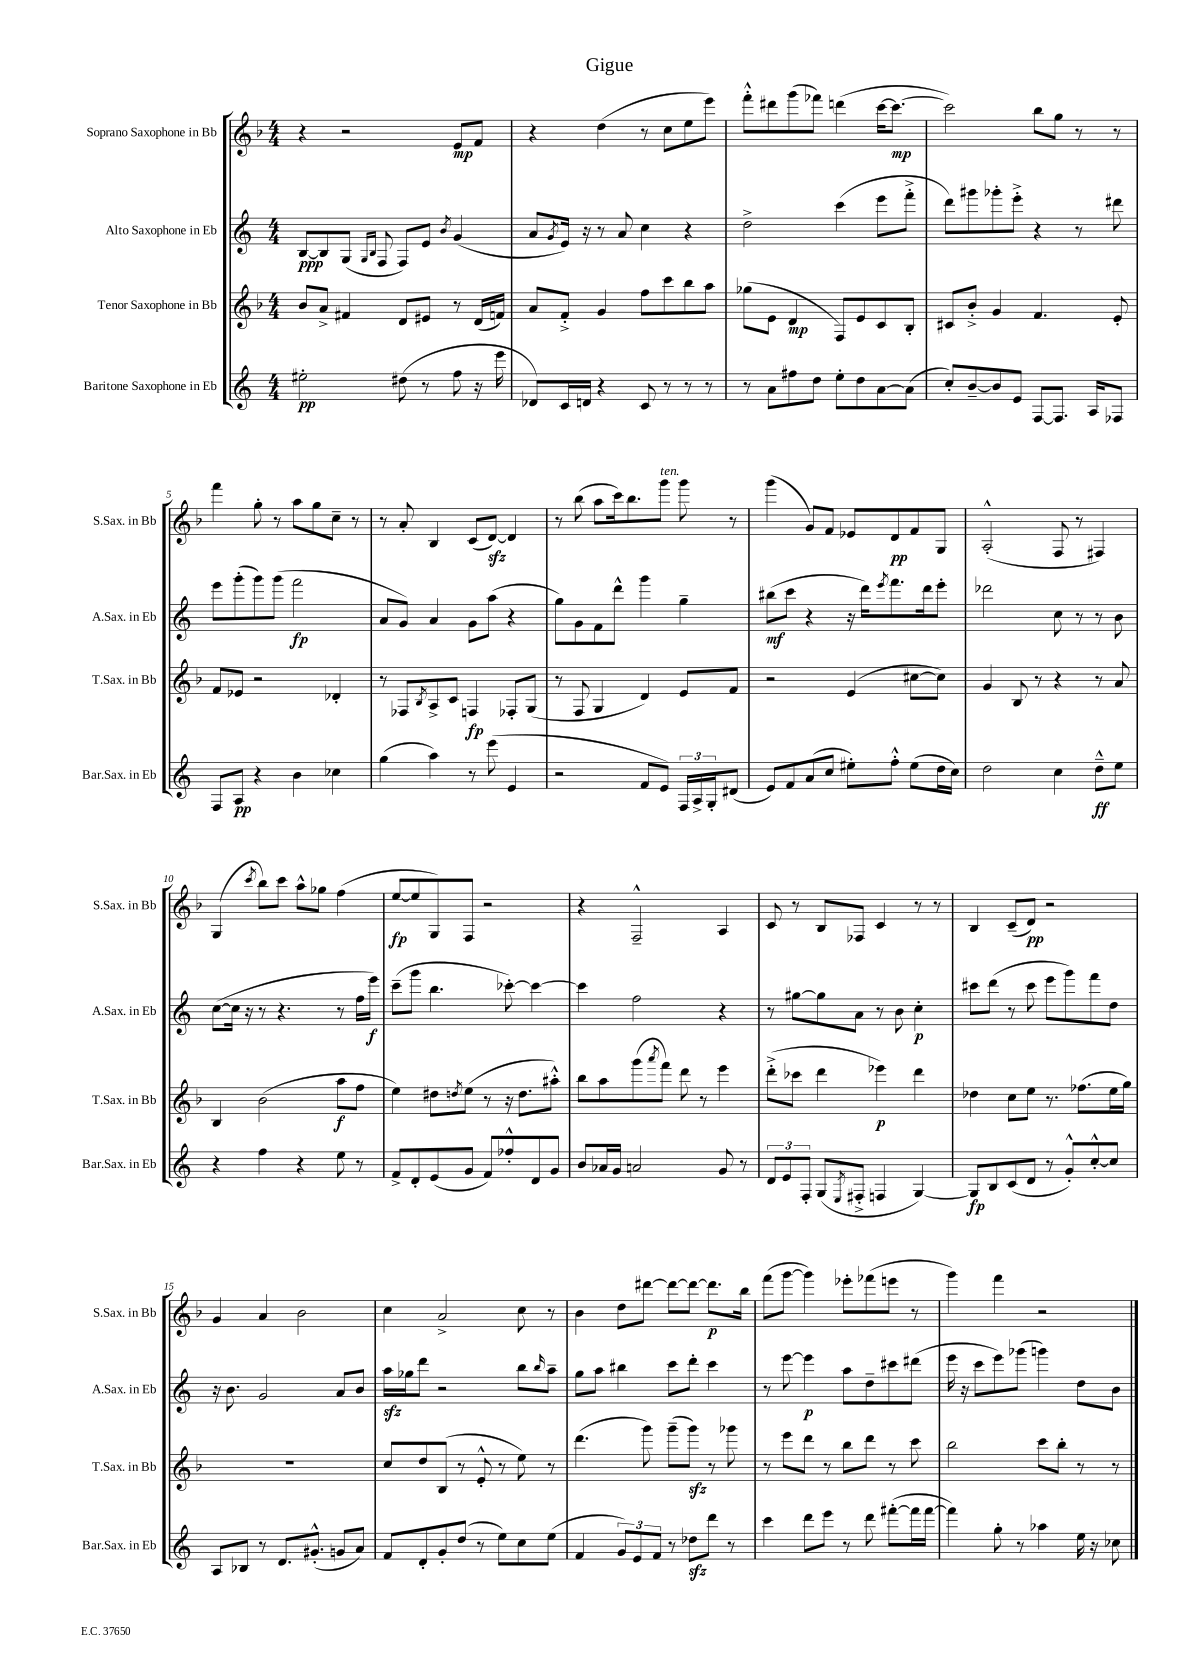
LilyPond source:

\header { title = "Gigue" }
<<
\new StaffGroup <<
\new Staff = "s0" \with { instrumentName = "Soprano Saxophone in Bb" shortInstrumentName = "S.Sax. in Bb" } {
    \clef treble \key f \major \numericTimeSignature \time 4/4
    r4 r2 e'8\mp f'8 |
    r4 d''4( r8 c''8 e''8 e'''8) |
    f'''8-.-^ dis'''8 g'''8( fes'''8) d'''4( c'''16~ c'''8.~\mp |
    c'''2) bes''8 g''8 r8 r8 |
    f'''4 g''8-. r8 a''8 g''8 c''8-- r8 |
    r8 a'8-. bes4 c'8( d'8~\sfz) d'4 |
    r8 bes''8( a''8 c'''16) bes''8. g'''8^\markup { \italic "ten." } g'''8 r8 |
    g'''4( g'8) f'8 ees'8 d'8\pp f'8 g8 |
    a2-.-^( f8 r8 fis4) |
    g4( \acciaccatura { c'''8 } bes''8) c'''8 a''8-^ ges''8 f''4( |
    e''8~\fp e''8 g8) f8 r2 |
    r4 f2---^ a4 |
    c'8 r8 bes8 fes8 c'4 r8 r8 |
    bes4 c'8--( d'8\pp) r2 |
    g'4 a'4 bes'2 |
    c''4 a'2-> c''8 r8 |
    bes'4 d''8 dis'''8~ dis'''8~ dis'''8~ dis'''8.\p bes''16 |
    f'''8( g'''8~ g'''4) ees'''8-. fes'''8( e'''8 r8 |
    g'''4) f'''4 r2 \bar "|." |
}
\new Staff = "s1" \with { instrumentName = "Alto Saxophone in Eb" shortInstrumentName = "A.Sax. in Eb" } {
    \clef treble \key c \major \numericTimeSignature \time 4/4
    b8~\ppp b8 g8( \grace { g16 b16 } f8 f8) e'8 \acciaccatura { b'8 } g'4( |
    a'8 \acciaccatura { g'8 } e'16) r16 r8 a'8 c''4 r4 |
    d''2-> c'''4( e'''8 f'''8-.-> |
    d'''8) gis'''8 ges'''8-. e'''8-.-> r4 r8 dis'''8 |
    e'''8 g'''8-.( g'''8) g'''8( f'''2\fp |
    a'8 g'8) a'4 g'8 a''8( r4 |
    g''8) g'8 f'8 d'''8-^ g'''4 g''4-- |
    bis''8\mf( c'''8 r4 r16 d'''16) \acciaccatura { e'''8 } f'''8. d'''16 e'''8-. |
    des'''2 c''8 r8 r8 b'8 |
    c''8~( c''16 r16 r8 r4. r8 f''16 e'''16\f) |
    c'''8--( g'''8 b''4. ces'''8~-.) ces'''4~ |
    ces'''4 f''2 r4 |
    r8 gis''8~ gis''8 a'8 r8 b'8 c''4-.\p |
    cis'''8 d'''8( r8 cis'''8 e'''8 g'''8) f'''8 d''8 |
    r16 b'8. g'2 a'8 b'8 |
    a''16\sfz ges''16 d'''8 r2 b''8 \grace { b''16 } a''8-- |
    g''8 a''8 bis''4 c'''8 d'''8-. c'''4 |
    r8 e'''8~ e'''4\p a''8 d''8-- cis'''8 dis'''8( |
    e'''16 r16 c'''8 e'''8) ges'''8( g'''4) d''8 b'8 \bar "|." |
}
\new Staff = "s2" \with { instrumentName = "Tenor Saxophone in Bb" shortInstrumentName = "T.Sax. in Bb" } {
    \clef treble \key f \major \numericTimeSignature \time 4/4
    bes'8 a'8-> fis'4 d'8 eis'8 r8 d'16( f'16) |
    a'8 f'8-.-> g'4 f''8 c'''8 bes''8 a''8 |
    ges''8( e'8 d'4\mp f8) e'8 c'8 bes8-. |
    cis'8 bes'8-.-> g'4 f'4. e'8-. |
    f'8 ees'8 r2 des'4-. |
    r8 fes8 \acciaccatura { bes8 } a8-> c'8 f4\fp fes8-. g8( |
    r8 f8 g4 d'4) e'8 f'8 |
    r2 e'4( cis''8~ cis''8) |
    g'4 bes8 r8 r4 r8 a'8 |
    bes4 bes'2( a''8\f f''8 |
    e''4) dis''8 \acciaccatura { d''8 } e''8( r8 r16 d''8. ais''8-.-^) |
    bes''8 a''8 g'''8( \acciaccatura { a'''8 } f'''8) d'''8 r8 e'''4 |
    d'''8-.->( ces'''8 d'''4 ees'''4\p) d'''4 |
    des''4 c''8 e''8 r8. fes''8.( e''16 g''16) |
    R1 |
    c''8 d''8 bes8( r8 e'8-.-^ r8 e''8) r8 |
    d'''4.( g'''8) g'''8--( g'''8\sfz) r8 ges'''8 |
    r8 e'''8 d'''8 r8 bes''8 d'''8 r8 c'''8 |
    bes''2 c'''8 bes''8-. r8 r8 \bar "|." |
}
\new Staff = "s3" \with { instrumentName = "Baritone Saxophone in Eb" shortInstrumentName = "Bar.Sax. in Eb" } {
    \clef treble \key c \major \numericTimeSignature \time 4/4
    eis''2-.\pp dis''8( r8 f''8 r16 e'''16 |
    des'8) c'16 d'16 r4 c'8 r8 r8 r8 |
    r8 a'8 fis''8 d''8 e''8-. d''8 a'8~ a'8( |
    c''8-.) b'8~-- b'8 e'8 f8~ f8. a16 fes8 |
    f8 a8\pp r4 b'4 ces''4 |
    g''4( a''4) r8 e'''8( e'4 |
    r2 f'8 e'8) \tuplet 3/2 { f16 a16-> g16-. } dis'8( |
    e'8) f'8 a'8( c''8 eis''8-.) f''8-.-^ eis''8( d''16 c''16) |
    d''2 c''4 d''8---^\ff e''8 |
    r4 f''4 r4 e''8 r8 |
    f'8-> d'8-. e'8( g'8 f'8) fes''8-.-^ d'8 g'8 |
    b'8 aes'16 g'16 a'2 g'8 r8 |
    \tuplet 3/2 { d'8 e'8 f8-. } g8( \acciaccatura { e8 } fis8-.-> f4 g4~) |
    g8\fp b8 c'8( d'8 r8 g'8-.-^) c''8~-.-^ c''8 |
    a8 bes8 r8 d'8. gis'8.-.-^( g'8 a'8) |
    f'8 d'8-. g'8-. d''8( r8 e''8) c''8 e''8( |
    f'4 \tuplet 3/2 { g'8) e'8 f'8 } r8 des''8\sfz d'''8 r8 |
    c'''4 d'''8 e'''8 r8 d'''8 fis'''8~-.( fis'''16 fis'''16~ |
    fis'''4) g''8-. r8 aes''4 e''16 r16 ces''8 \bar "|." |
}
>>
>>
